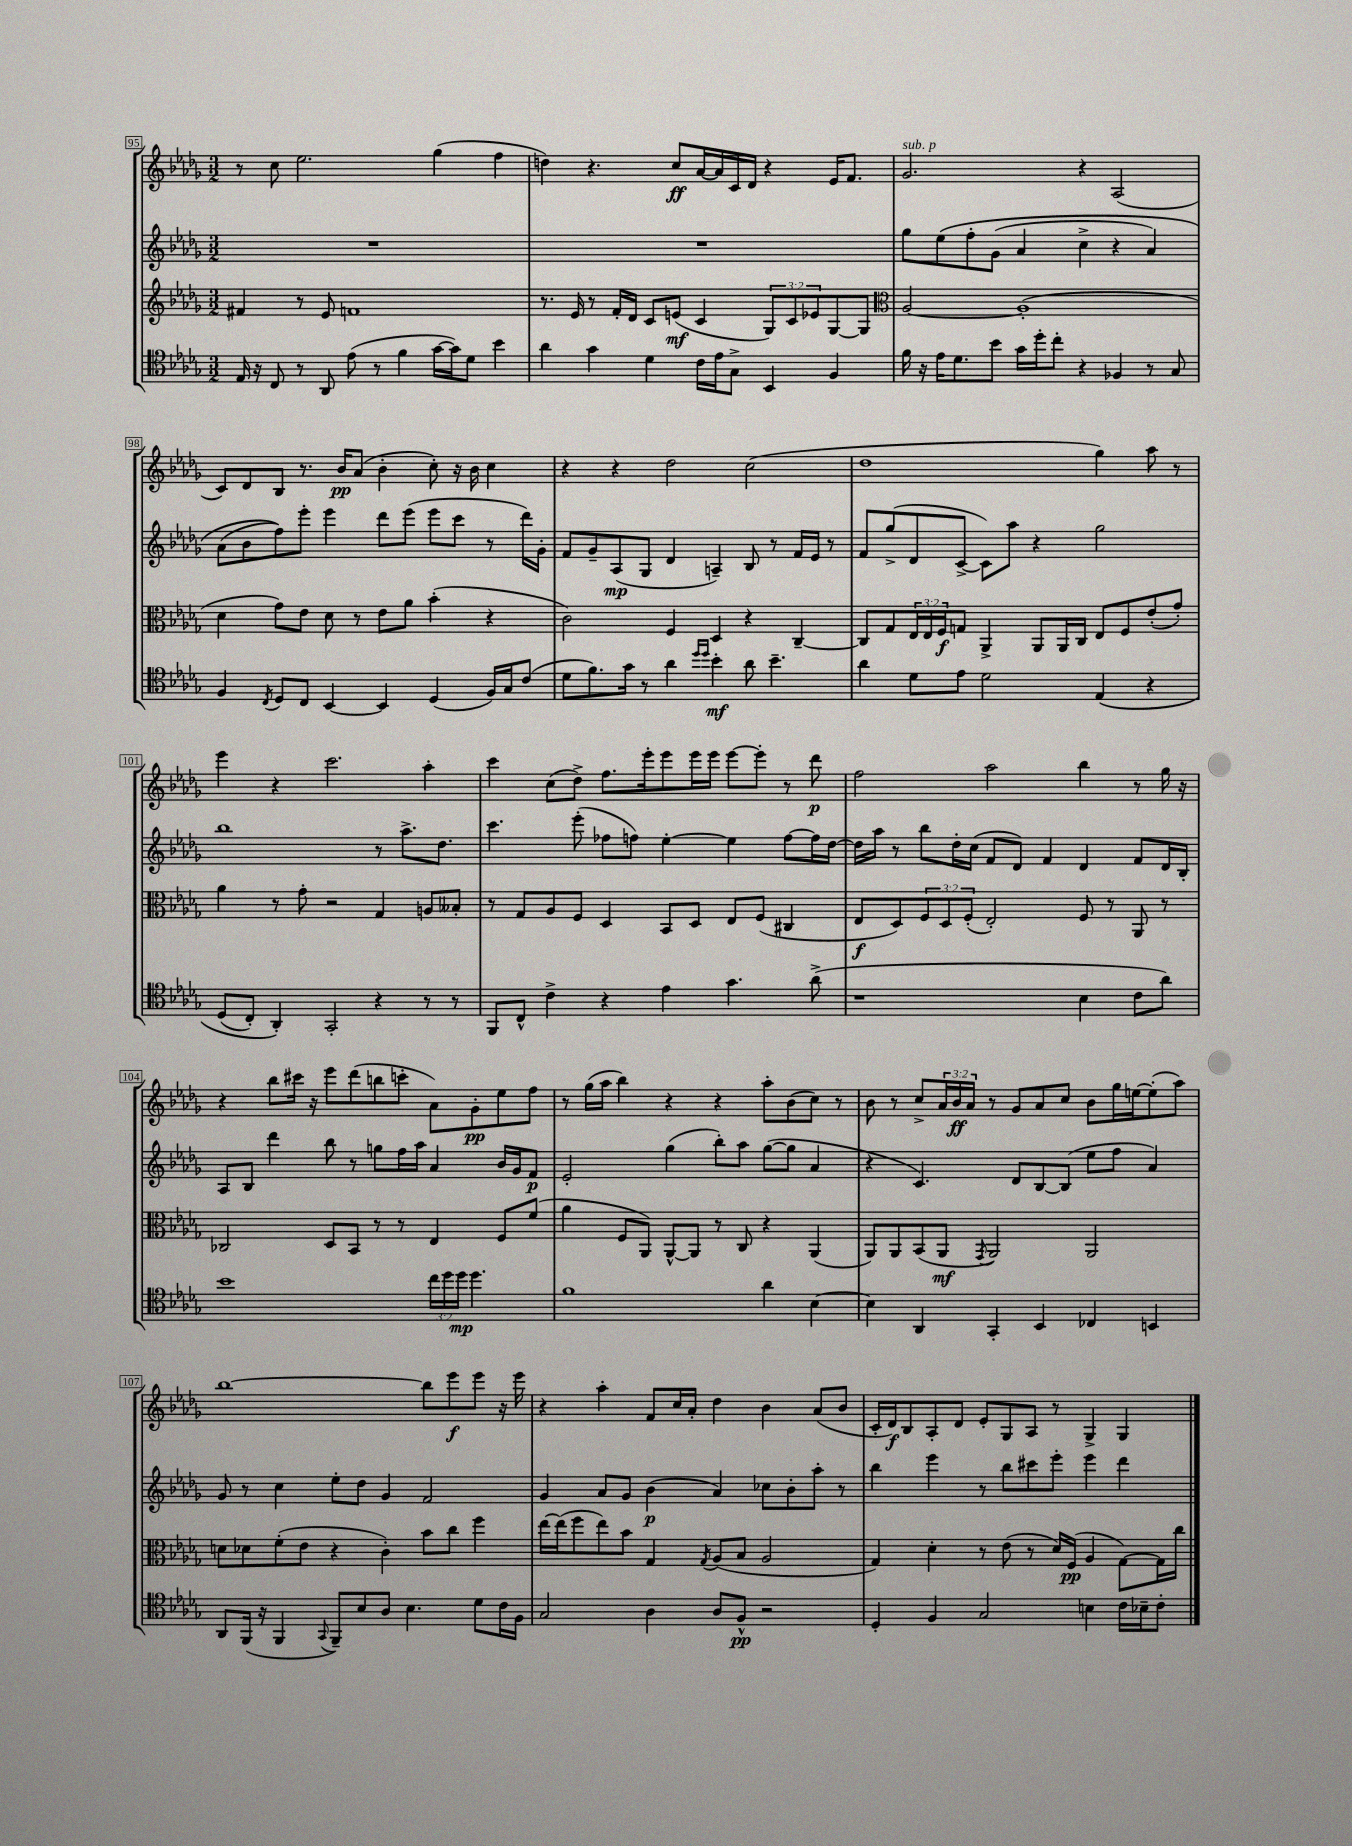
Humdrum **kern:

**kern	**dynam	**kern	**dynam	**kern	**dynam	**kern	**dynam
*part4	*part4	*part3	*part3	*part2	*part2	*part1	*part1
*staff4	*staff4	*staff3	*staff3	*staff2	*staff2	*staff1	*staff1
*clefC4	*	*clefG2	*	*clefG2	*	*clefG2	*
*k[b-e-a-d-g-]	*	*k[b-e-a-d-g-]	*	*k[b-e-a-d-g-]	*	*k[b-e-a-d-g-]	*
*M3/2	*	*M3/2	*	*M3/2	*	*M3/2	*
=95	=95	=95	=95	=95	=95	=95	=95
16E-/	.	4f#X/	.	1.r	.	8r	.
16r	.	.	.	.	.	.	.
8C/	.	.	.	.	.	8cc\	.
8r	.	8r	.	.	.	2.ee-\	.
8AA-/	.	8e-/	.	.	.	.	.
(8e-\	.	1fn	.	.	.	.	.
8r	.	.	.	.	.	.	.
4f\	.	.	.	.	.	.	.
[16g-\LL	.	.	.	.	.	(4gg-\	.
16g-\J])	.	.	.	.	.	.	.
8d-\J	.	.	.	.	.	.	.
4b-\	.	.	.	.	.	4ff\	.
=96	=96	=96	=96	=96	=96	=96	=96
4a-\	.	8.r	.	1.r	.	4ddn\)	.
.	.	16e-/	.	.	.	.	.
4g-\	.	8r	.	.	.	4.r	.
.	.	16f'/LL	.	.	.	.	.
.	.	16d-/JJ	.	.	.	.	.
4d-\	.	8c/L	.	.	.	.	.
.	.	(8en/J	mf	.	.	8cc/L	ff
16c\LL	.	4c/	.	.	.	[16a-/L	.
16e-\J	.	.	.	.	.	16a-/]	.
8G-^\J	.	.	.	.	.	16c/	.
.	.	.	.	.	.	16d-/JJ	.
4BB-/	.	12G-/L)	.	.	.	4r	.
.	.	12c/	.	.	.	.	.
.	.	12e-X/	.	.	.	.	.
4F/	.	[8G-/	.	.	.	16e-/KL	.
.	.	.	.	.	.	8.f/J	.
.	.	8G-/J]	.	.	.	.	.
=97	=97	=97	=97	=97	=97	=97	=97
*	*	*clefC3	*	*	*	*	*
!	!	!	!	!	!	!LO:TX:a:i:t=sub. p	!
16f\	.	[2A-/	.	8gg-\L	.	2.g-/	.
16r	.	.	.	.	.	.	.
16e-\KL	.	.	.	(8ee-\	.	.	.
8.d-\	.	.	.	.	.	.	.
.	.	.	.	8ff'\	.	.	.
8b-\J	.	.	.	(8g-\J	.	.	.
16g-\LL	.	(1A-']	.	4a-/	.	.	.
16dd-'\J	.	.	.	.	.	.	.
8cc'\J	.	.	.	.	.	.	.
4r	.	.	.	4cc^\	.	4r	.
4F-X/	.	.	.	4r	.	(2A-/	.
8r	.	.	.	4a-/)	.	.	.
8G-/	.	.	.	.	.	.	.
!!LO:LB:g=z
=98	=98	=98	=98	=98	=98	=98	=98
4F/	.	4d-\	.	(8a-\L	.	8c/L)	.
.	.	.	.	8b-\	.	8d-/	.
8qC/	.	.	.	.	.	.	.
8D-/L	.	8g-\L)	.	8ff\))	.	8B-/J	.
8C/J	.	8e-\J	.	8eee-'\J	.	8.r	.
[4BB-/	.	8d-\	.	4eee-\	.	.	.
.	.	.	.	.	.	16b-/KL	pp
.	.	8r	.	.	.	(8a-/J	.
4BB-/]	.	8e-\L	.	8ddd-\L	.	4b-'\	.
.	.	8a-\J	.	(8eee-\J	.	.	.
(4D-/	.	(4b-'\	.	8eee-\L	.	8cc'\)	.
.	.	.	.	8ccc\J	.	16r	.
.	.	.	.	.	.	16b-\	.
16F/LL)	.	4r	.	8r	.	4cc\	.
16G-/J	.	.	.	.	.	.	.
(8c/J	.	.	.	16ddd-\LL)	.	.	.
.	.	.	.	16g-'\JJ	.	.	.
=99	=99	=99	=99	=99	=99	=99	=99
8d-\L	.	2c\)	.	8f/L	.	4r	.
8.f\)	.	.	.	8g-~/	.	.	.
.	.	.	.	(8A-/	mp	4r	.
16g-\Jk	.	.	.	.	.	.	.
8r	.	.	.	8G-/J	.	.	.
4a-\	.	4F/	.	4d-/	.	2dd-\	.
16qqdd-/LL	.	.	.	.	.	.	.
16qqdd-/JJ	.	.	.	.	.	.	.
4b-'\	mf	4D-/	.	4An~/)	.	.	.
8a-\	.	4r	.	8B-/	.	(2cc\	.
4.b-~\	.	.	.	8r	.	.	.
.	.	[4C~/	.	16f/LL	.	.	.
.	.	.	.	16e-/JJ	.	.	.
.	.	.	.	8r	.	.	.
=100	=100	=100	=100	=100	=100	=100	=100
4a-\	.	8C/L]	.	8f/L	.	1dd-	.
.	.	8G-/	.	(8gg-^/	.	.	.
8d-\L	.	24E-/L	.	8d-/	.	.	.
.	.	24E-/	.	.	.	.	.
.	.	24F/J	f	.	.	.	.
8e-\J	.	8Gn/J	.	[8c^/J	.	.	.
2d-\	.	4AA-^/	.	8c\L])	.	.	.
.	.	.	.	8aa-\J	.	.	.
.	.	8AA-/L	.	4r	.	.	.
.	.	16AA-/L	.	.	.	.	.
.	.	16C/JJ	.	.	.	.	.
(4E-/	.	8E-/L	.	2gg-\	.	4gg-\)	.
.	.	8F/	.	.	.	.	.
4r	.	(8e-'/	.	.	.	8aa-\	.
.	.	8g-'/J)	.	.	.	8r	.
!!LO:LB:g=z
=101	=101	=101	=101	=101	=101	=101	=101
(8D-/L	.	4a-\	.	1bb-	.	4eee-\	.
8C'/J)	.	.	.	.	.	.	.
4AA-'/)	.	8r	.	.	.	4r	.
.	.	8g-'\	.	.	.	.	.
2GG-'/	.	2r	.	.	.	2.ccc\	.
4r	.	4G-/	.	8r	.	.	.
.	.	.	.	8.aa-^\L	.	.	.
8r	.	8An/L	.	.	.	4aa-'\	.
.	.	.	.	8.dd-\J	.	.	.
8r	.	8B--X'/J	.	.	.	.	.
=102	=102	=102	=102	=102	=102	=102	=102
8FF/L	.	8r	.	4.ccc\	.	4ccc\	.
8C^^/J	.	8G-/L	.	.	.	.	.
4c^\	.	8A-/	.	.	.	(8cc\L	.
.	.	8F/J	.	(8eee-'\	.	8dd-^\J)	.
4r	.	4D-/	.	8ff-X\L	.	8.ff\L	.
.	.	.	.	8ffn\J)	.	.	.
.	.	.	.	.	.	16eee-'\k	.
4e-\	.	8BB-/L	.	[4ee-'\	.	8eee-\	.
.	.	8D-/J	.	.	.	16eee-\L	.
.	.	.	.	.	.	16eee-\JJ	.
4.g-\	.	8E-/L	.	4ee-\]	.	[8eee-\L	.
.	.	(8F/J	.	.	.	8eee-'\J]	.
.	.	4C#X/	.	[8ff\L	.	8r	.
(8a-^\	.	.	.	16ff\L]	.	8ddd-\	p
.	.	.	.	[16dd-\JJ	.	.	.
=103	=103	=103	=103	=103	=103	=103	=103
1r	.	8E-/L	f	16dd-\LL]	.	2ff\	.
.	.	.	.	16aa-\JJ	.	.	.
.	.	8D-/)	.	8r	.	.	.
.	.	12F/	.	8bb-\L	.	.	.
.	.	12D-/	.	.	.	.	.
.	.	.	.	16dd-'\L	.	.	.
.	.	(12F'/J	.	.	.	.	.
.	.	.	.	(16cc\JJ	.	.	.
.	.	2E-'/)	.	8f/L	.	2aa-\	.
.	.	.	.	8d-/J)	.	.	.
.	.	.	.	4f/	.	.	.
4B-\	.	8F/	.	4d-/	.	4bb-\	.
.	.	8r	.	.	.	.	.
8c\L	.	8AA-/	.	8f/L	.	8r	.
8a-\J)	.	8r	.	16d-/L	.	16gg-\	.
.	.	.	.	16B-'/JJ	.	16r	.
!!LO:LB:g=z
=104	=104	=104	=104	=104	=104	=104	=104
1b-	.	2C-X/	.	8A-/L	.	4r	.
.	.	.	.	8B-/J	.	.	.
.	.	.	.	4ddd-\	.	8bb-\L	.
.	.	.	.	.	.	16ccc#X\Jk	.
.	.	.	.	.	.	16r	.
.	.	8D-/L	.	8bb-\	.	8eee-\L	.
.	.	8BB-/J	.	8r	.	(8ddd-\	.
.	.	8r	.	8ggn\L	.	8bbn\	.
.	.	8r	.	16ff\L	.	8cccn'\J	.
.	.	.	.	16aa-\JJ	.	.	.
24cc\LL	.	4E-/	.	4a-/	.	8a-\L)	.
24dd-\	.	.	.	.	.	.	.
24dd-\JJ	mp	.	.	.	.	.	.
4.dd-\	.	.	.	.	.	8g-'\	pp
.	.	8F/L	.	16b-/LL	.	8ee-\	.
.	.	.	.	16g-/J	.	.	.
.	.	(8f/J	.	8f/J	p	8ff\J	.
=105	=105	=105	=105	=105	=105	=105	=105
1f	.	4a-\	.	2e-'/	.	8r	.
.	.	.	.	.	.	(16gg-\LL	.
.	.	.	.	.	.	16aa-\JJ	.
.	.	8F/L	.	.	.	4bb-\)	.
.	.	8AA-/J)	.	.	.	.	.
.	.	[8AA-^^/L	.	(4gg-\	.	4r	.
.	.	8AA-/J]	.	.	.	.	.
.	.	8r	.	8bb-'\L)	.	4r	.
.	.	8C/	.	8aa-\J	.	.	.
4a-\	.	4r	.	([8gg-\L	.	8aa-'\L	.
.	.	.	.	8gg-\J]	.	(8b-\	.
[4B-\	.	(4AA-/	.	4a-/	.	8cc\J)	.
.	.	.	.	.	.	8r	.
=106	=106	=106	=106	=106	=106	=106	=106
4B-\]	.	8AA-/L)	.	4r	.	8b-\	.
.	.	8AA-/	.	.	.	8r	.
4AA-/	.	(8BB-/	.	4.c/)	.	8cc^/L	.
.	.	8AA-/J	mf	.	.	24a-/L	.
.	.	.	.	.	.	24b-/	ff
.	.	.	.	.	.	24a-/JJ	.
.	.	8qGG-/	.	.	.	.	.
4GG-'/	.	2AA-/)	.	.	.	8r	.
.	.	.	.	8d-/L	.	8g-/L	.
4BB-/	.	.	.	[8B-/	.	8a-/	.
.	.	.	.	(8B-/J]	.	8cc/J	.
4C-X/	.	2AA-/	.	8ee-\L	.	8b-\L	.
.	.	.	.	8ff\J	.	16gg-\L	.
.	.	.	.	.	.	[16een\J	.
4BBn/	.	.	.	4a-/)	.	(8ee'\]	.
.	.	.	.	.	.	8aa-\J)	.
!!LO:LB:g=z
=107	=107	=107	=107	=107	=107	=107	=107
8AA-/L	.	8dn\L	.	8g-/	.	[1bb-	.
(16FF/Jk	.	8d-X\	.	8r	.	.	.
16r	.	.	.	.	.	.	.
4FF/	.	(8f'\	.	4cc\	.	.	.
.	.	8e-\J	.	.	.	.	.
8qqGG-/	.	.	.	.	.	.	.
8FF~/L)	.	4r	.	8ee-'\L	.	.	.
8B-/	.	.	.	8dd-\J	.	.	.
8A-/J	.	4c'\)	.	4g-/	.	.	.
4.B-\	.	.	.	.	.	.	.
.	.	8b-\L	.	2f/	.	8bb-\L]	.
.	.	8cc\J	.	.	.	8eee-\	f
8d-\L	.	4ff\	.	.	.	8eee-\J	.
16c\L	.	.	.	.	.	16r	.
16F\JJ	.	.	.	.	.	16eee-\	.
=108	=108	=108	=108	=108	=108	=108	=108
2G-/	.	[16ee-\LL	.	4g-/	.	4r	.
.	.	(16ee-\J]	.	.	.	.	.
.	.	8ff\	.	.	.	.	.
.	.	8ee-\)	.	8a-/L	.	4aa-'\	.
.	.	8b-\J	.	8g-/J	.	.	.
4A-\	.	4G-/	.	(4b-\	p	8f/L	.
.	.	.	.	.	.	16cc/L	.
.	.	.	.	.	.	16a-'/JJ	.
.	.	8qG-/	.	.	.	.	.
8A-/L	.	(8A-/L	.	4a-/)	.	4dd-\	.
8F^^/J	pp	8B-/J	.	.	.	.	.
2r	.	2A-/	.	8cc-X\L	.	4b-\	.
.	.	.	.	8b-'\	.	.	.
.	.	.	.	8aa-'\J	.	(8a-/L	.
.	.	.	.	8r	.	8b-/J	.
=109	=109	=109	=109	=109	=109	=109	=109
4D-'/	.	4G-/)	.	4bb-\	.	16c'/LL	.
.	.	.	.	.	.	16d-/J)	f
.	.	.	.	.	.	8B-/	.
4F/	.	4d-'\	.	4eee-\	.	8A-'/	.
.	.	.	.	.	.	8d-/J	.
2G-/	.	8r	.	8r	.	8e-'/L	.
.	.	(8e-\	.	8bb-\L	.	8G-/	.
.	.	8r	.	8ccc#X\	.	8A-/J	.
.	.	16d-/LL)	.	8eee-'\J	.	8r	.
.	.	(16F/JJ	pp	.	.	.	.
4Bn\	.	4A-/	.	4eee-\	.	4G-^/	.
16c\LL	.	[8G-\L)	.	4ddd-\	.	4G-/	.
16B-X~\J	.	.	.	.	.	.	.
8c'\J	.	16G-\L]	.	.	.	.	.
.	.	16cc\JJ	.	.	.	.	.
==	==	==	==	==	==	==	==
*-	*-	*-	*-	*-	*-	*-	*-
